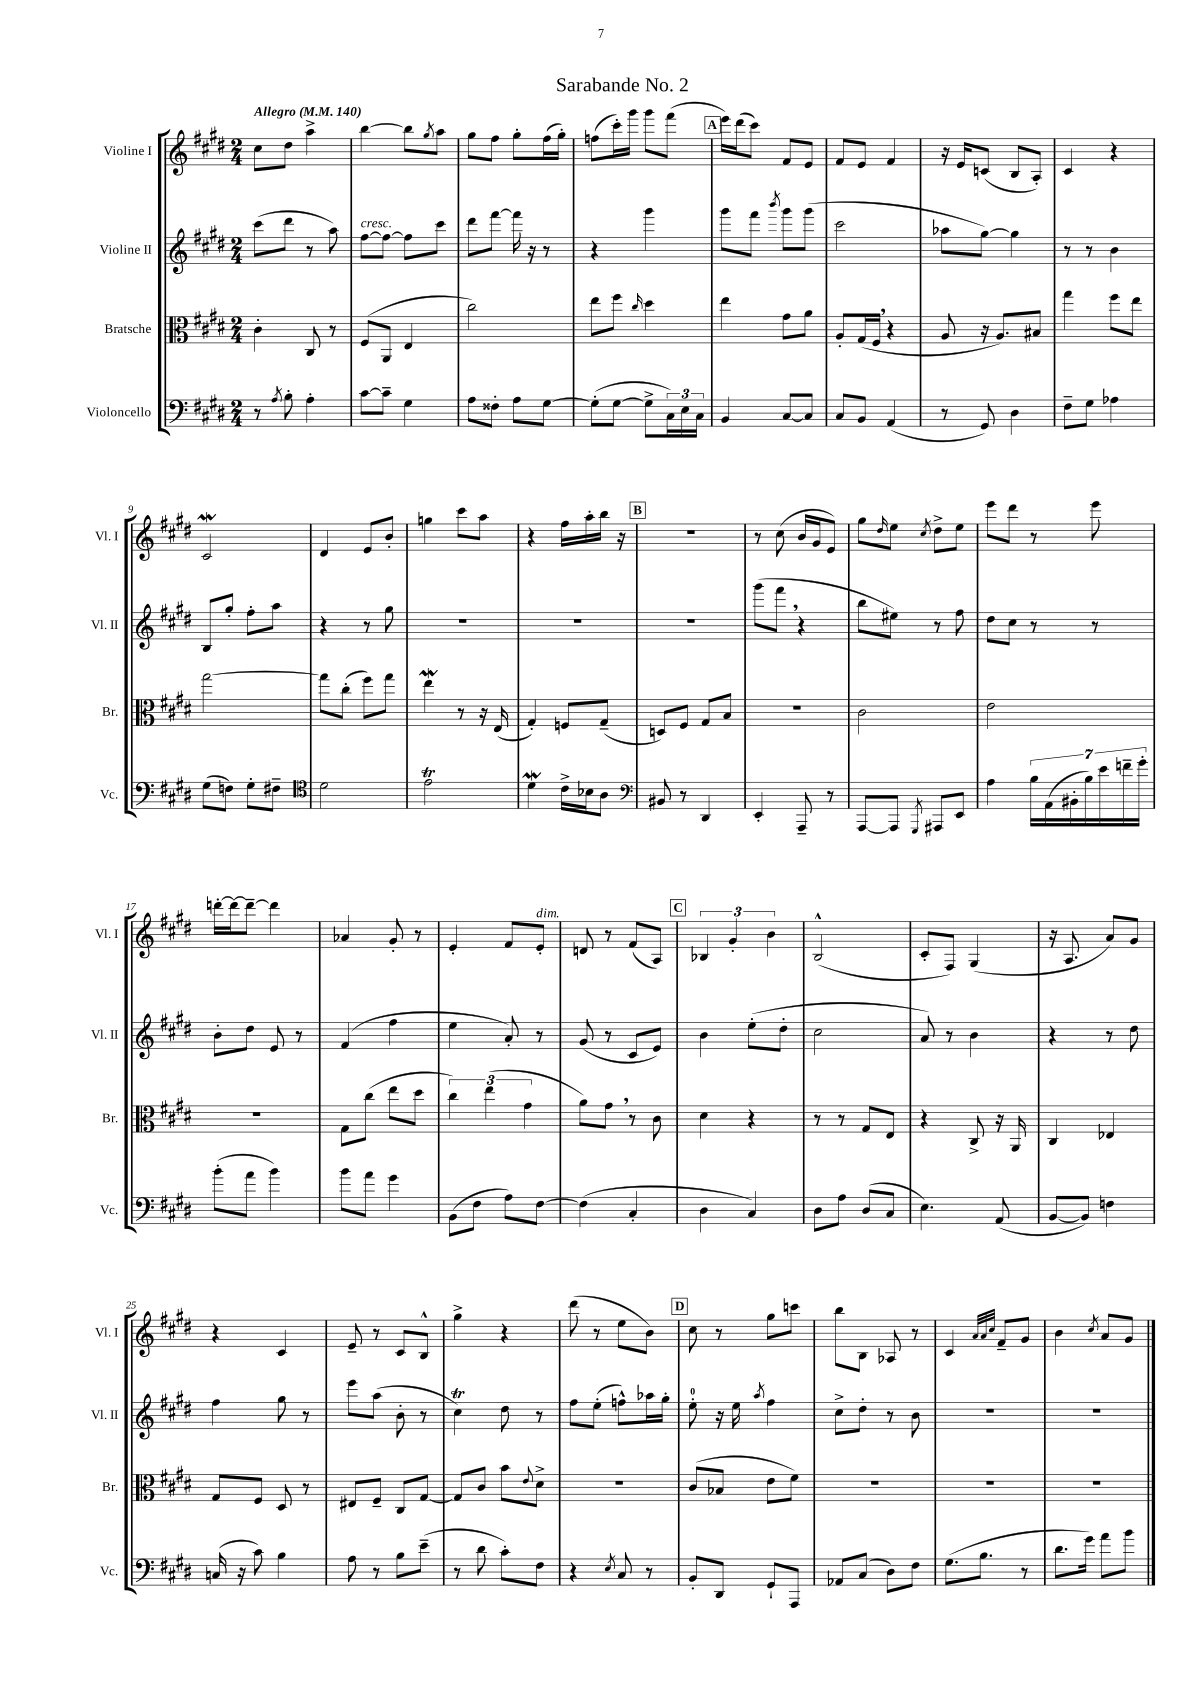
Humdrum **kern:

**kern	**kern	**kern	**kern
*staff4	*staff3	*staff2	*staff1
*clefF4	*clefC3	*clefG2	*clefG2
*k[f#c#g#d#]	*k[f#c#g#d#]	*k[f#c#g#d#]	*k[f#c#g#d#]
*M2/4	*M2/4	*M2/4	*M2/4
*MM140	*MM140	*MM140	*MM140
8r	4c#'	(8ccc#	8cc#
8qA	.	.	.
8B'	.	8ddd#	8dd#
4A'	8C#	8r	4aa^
.	8r	8aa)	.
=	=	=	=
[8c#	(8F#	[8ff#	[4bb
8c#~]	8AA	8ff#_	.
4G#	4E	8ff#]	8bb]
.	.	.	8qgg#
.	.	8ccc#	8aa
=	=	=	=
8A	2cc#)	8ddd#	8gg#
8F##'	.	[8fff#	8ff#
8A	.	16fff#]	8gg#'
.	.	16r	.
[8G#	.	8r	(16ff#
.	.	.	16gg#')
=	=	=	=
(8G#']	8ee	4r	(8ff
[8G#	8ff#	.	16ccc#')
.	.	.	16ggg#
.	16qqcc#	.	.
8G#^]	4dd#	4ggg#	8ggg#
24C#)	.	.	(8fff#
24E	.	.	.
24C#	.	.	.
=	=	=	=
4BB	4ee	8ggg#	16eee)
.	.	.	(16ddd#
.	.	8fff#	8ccc#)
.	.	8qbbb	.
[8C#	8g#	8ggg#	8f#
8C#]	8a	(8ggg#	8e
=	=	=	=
8C#	8A'	2ccc#	8f#
8BB	(16G#	.	8e
.	16F#	.	.
(4AA	4r	.	4f#
=	=	=	=
8r	8A	8aa-	16r
.	.	.	16e
8GG#)	16r	[8gg#)	(8c
.	8.A)	.	.
4D#	.	4gg#]	8B
.	8B#	.	8A')
=	=	=	=
8F#~	4gg#	8r	4c#
8G#	.	8r	.
4A-	8ff#	4b	4r
.	8ee	.	.
=	=	=	=
(8G#	[2gg#	8B	2c#
8F)	.	8gg#'	.
8G#'	.	8ff#'	.
8F#~	.	8aa	.
=	=	=	=
*clefC4	*	*	*
2d#	8gg#]	4r	4d#
.	(8cc#'	.	.
.	8ff#)	8r	8e
.	8gg#	8gg#	8b'
=	=	=	=
2e	4ee	2r	4gg
.	8r	.	8ccc#
.	16r	.	8aa
.	(16E	.	.
=	=	=	=
4d#	4G#')	2r	4r
16c#^	8F	.	16ff#
16B-	.	.	16aa'
8A	(8G#~	.	16bb
.	.	.	16r
=	=	=	=
*clefF4	*	*	*
8BB#	8D)	2r	2r
8r	8F#	.	.
4DD#	8G#	.	.
.	8B	.	.
=	=	=	=
4EE'	2r	(8ggg#	8r
.	.	8fff#	(8cc#
8AAA~	.	4r	16b
.	.	.	16g#
8r	.	.	8e)
=	=	=	=
[8AAA	2c#	8bb	8gg#
.	.	.	16qqdd#
8AAA]	.	8ee#)	8ee
8qGGG#	.	.	8qcc#
8AAA#	.	8r	8dd#^
8EE	.	8ff#	8ee
=	=	=	=
4A	2e	8dd#	8eee
.	.	8cc#	8ddd#
28B	.	8r	8r
(28AA	.	.	.
28BB#'	.	.	.
28B)	.	.	.
.	.	8r	8eee
28e	.	.	.
28f~	.	.	.
28g#'	.	.	.
=	=	=	=
(8b'	2r	8b'	[16ddd'
.	.	.	16ddd_
8a	.	8dd#	8ddd~_
4b)	.	8e	4ddd]
.	.	8r	.
=	=	=	=
8b	8G#	(4f#	4a-
8a	(8cc#	.	.
4g#	8ee	4ff#	8g#'
.	8dd#	.	8r
=	=	=	=
(8BB	6cc#)	4ee	4e'
8F#	.	.	.
.	(6ee	.	.
8A)	.	8a')	8f#
.	6g#	.	.
[8F#	.	8r	8e'
=	=	=	=
(4F#]	8a)	(8g#	8d
.	8g#	8r	8r
4C#'	8r	8c#	(8f#
.	8c#	8e)	8A)
=	=	=	=
4D#	4d#	4b	6B-
.	.	.	6g#'
4C#)	4r	(8ee'	.
.	.	.	6b
.	.	8dd#'	.
=	=	=	=
8D#	8r	2cc#	(2B^^
8A	8r	.	.
(8D#	8G#	.	.
8C#	8E	.	.
=	=	=	=
4.E)	4r	8a)	8c#'
.	.	8r	8F#)
.	8C#^	4b	(4G#
(8AA	16r	.	.
.	16AA	.	.
=	=	=	=
[8BB	4C#	4r	16r
.	.	.	8.A
8BB])	.	.	.
4F	4E-	8r	8a)
.	.	8dd#	8g#
=	=	=	=
(16C	8G#	4ff#	4r
16r	.	.	.
8c#)	8F#	.	.
4B	8D#	8gg#	4c#
.	8r	8r	.
=	=	=	=
8A	8E#	8eee	8e~
8r	8F#~	(8aa	8r
8B	8C#	8b'	8c#
(8e~	[8G#	8r	8B^^
=	=	=	=
8r	8G#]	4cc#)	4gg#^
8d#	8c#	.	.
8c#')	8b	8dd#	4r
.	8qqe	.	.
8F#	8d#^	8r	.
=	=	=	=
4r	2r	8ff#	(8ddd#
.	.	(8ee'	8r
8qE	.	.	.
8C#	.	8ff^^)	8ee
8r	.	16aa-	8b)
.	.	16gg#'	.
=	=	=	=
8BB'	(8c#	8ee'	8cc#
8DD#	8B-	16r	8r
.	.	16ee	.
.	.	8qaa	.
8GG#`	8e	4ff#	8gg#
8AAA	8f#)	.	8ccc
=	=	=	=
8AA-	2r	8cc#^	8bb
(8C#	.	8dd#'	8B
8D#)	.	8r	8A-
8F#	.	8b	8r
=	=	=	=
(8.G#	2r	2r	4c#
8.B	.	.	.
.	.	.	32qqa
.	.	.	32qqa
.	.	.	32qqcc#
.	.	.	8f#~
8r	.	.	8g#
=	=	=	=
8.d#	2r	2r	4b
16g#)	.	.	.
.	.	.	8qcc#
8a	.	.	8a
8b	.	.	8g#
==	==	==	==
*-	*-	*-	*-
